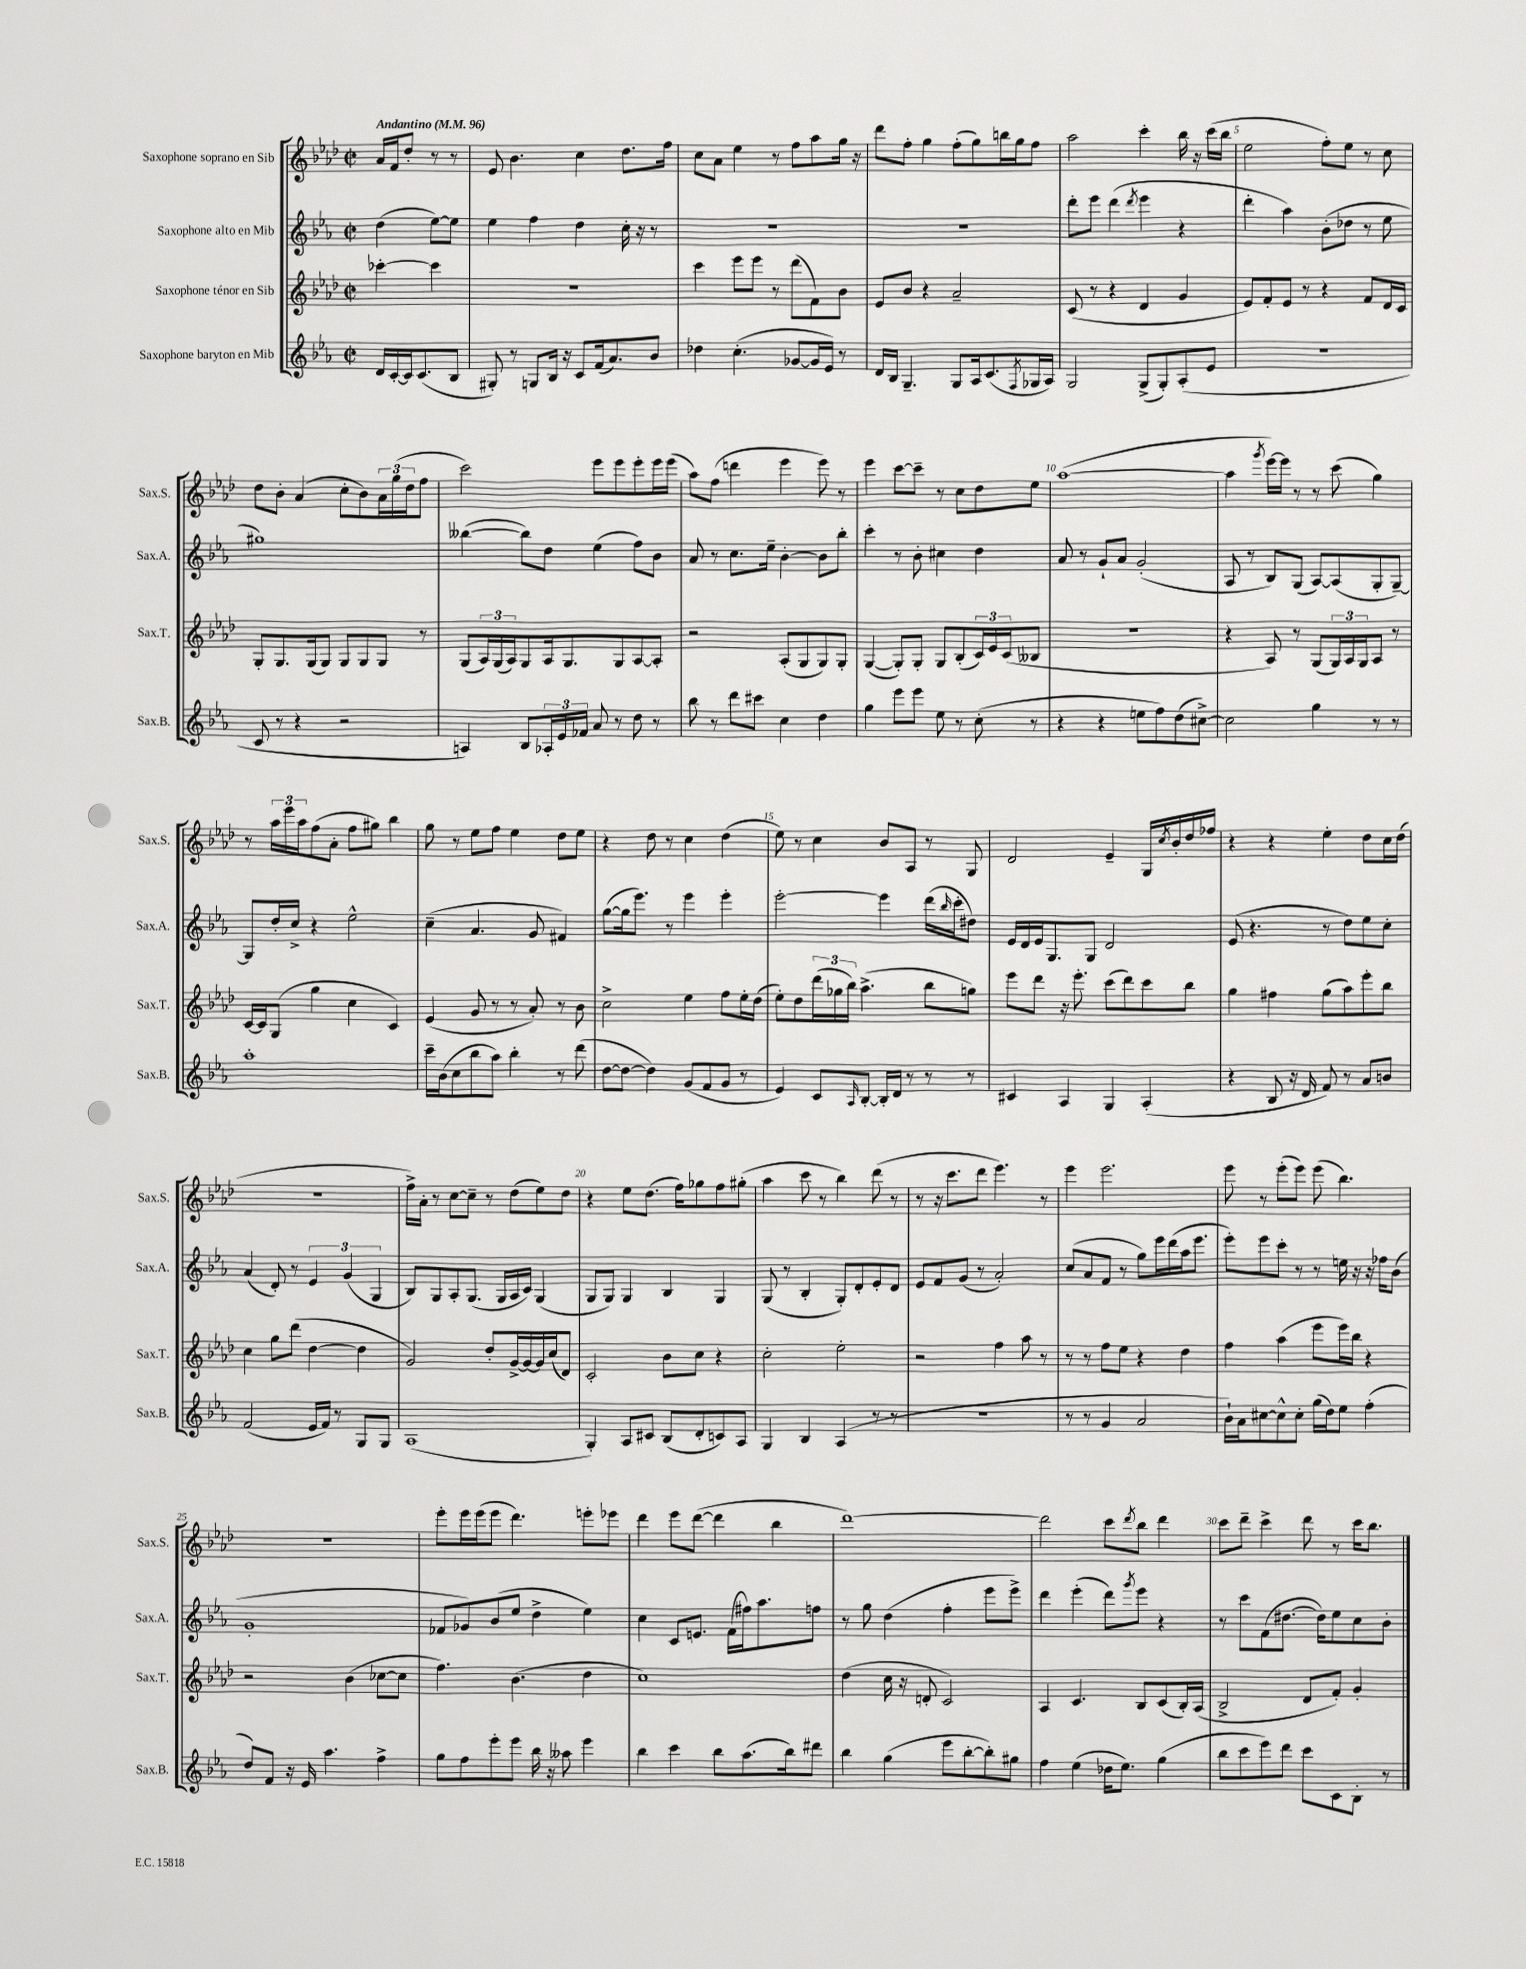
<<
\new StaffGroup <<
\new Staff = "s0" \with { instrumentName = "Saxophone soprano en Sib" shortInstrumentName = "Sax.S." } {
    \clef treble \key aes \major \defaultTimeSignature \time 2/2 \partial 2 \tempo "Andantino" 4 = 96
    aes'16 f'16 des''8-. r8 r8 |
    ees'8 bes'4. c''4 des''8. f''16 |
    c''8 aes'8 ees''4 r8 f''8 aes''8 g''16 r16 |
    des'''8 f''8-. g''4 f''8-.( g''8) b''16 g''16 f''8 |
    aes''2 c'''4-. bes''16 r16 c'''16( bes''16 |
    ees''2 f''8-.) ees''8 r8 c''8 |
    des''8 bes'8-. aes'4( c''8-. bes'8) \tuplet 3/2 { aes'16 g''16( des''16 } f''8 |
    c'''2) ees'''8 ees'''8 ees'''8-. ees'''16 ees'''16( |
    aes''8) f''8( d'''4 ees'''4 ees'''8) r8 |
    ees'''4 c'''8~ c'''8-- r8 c''8 des''8 ees''8 |
    aes''1~( |
    aes''4 \acciaccatura { g'''8 } ees'''16~) ees'''16 r8 r8 c'''8( g''4) |
    r8 \tuplet 3/2 { aes''16 ees'''16 aes''16 } f''8( aes'8-. f''8 gis''8) bes''4 |
    g''8 r8 ees''8 f''8 ees''4 des''8 ees''8 |
    r4 des''8 r8 c''4 des''4( |
    ees''8) r8 c''4 bes'8 aes8 r8 g8 |
    des'2 ees'4-- g16 \acciaccatura { c''8 } bes'16-. des''16 fes''16 |
    r4 r4 ees''4-. des''8 c''16 des''16( |
    R1 |
    f''16->) aes'16-. r8 c''8~ c''8-- r8 des''8( ees''8) des''8 |
    r4 ees''8 des''8.( f''16) ges''8 f''8 gis''8-.( |
    aes''4 c'''8 r8 bes''4) des'''8( r8 |
    r8 r16 c'''8. des'''8 ees'''4.) r8 |
    ees'''4 ees'''2. |
    ees'''8 r8 ees'''8-.( ees'''8) ees'''8( bes''4.) |
    r1 |
    ees'''8-. ees'''16 ees'''16( ees'''8 des'''4.) e'''8-. ees'''8 |
    des'''4 ees'''8 des'''8~( des'''4 bes''4 |
    des'''1~) |
    des'''2 c'''8 \acciaccatura { des'''8 } bes''8 des'''4 |
    c'''8 des'''8-- c'''4-> des'''8 r8 c'''16 bes''8. \bar "|." |
}
\new Staff = "s1" \with { instrumentName = "Saxophone alto en Mib" shortInstrumentName = "Sax.A." } {
    \clef treble \key ees \major \defaultTimeSignature \time 2/2 \partial 2
    d''4( ees''8~) ees''8 |
    ees''4 f''4 d''4 c''16-. r16 r8 |
    R1 |
    R1 |
    d'''8-. ees'''8 d'''4( \acciaccatura { d'''8 } ees'''4 r4 |
    d'''4-. aes''4) bes'8-.( des''8 r8 ees''8 |
    gis''1) |
    beses''4~( beses''8) d''8 ees''4( f''8) bes'8 |
    aes'8 r8 c''8. ees''16-- bes'4~-. bes'8 bes''8-. |
    c'''4-. r8 bes'8-. cis''4 d''4 |
    aes'8 r8 g'8-! aes'8 g'2-.( |
    aes8 r8 bes8) g8( aes8~) aes8( g8-. g8~--) |
    g8 d''16-. c''16-> r4 ees''2-^ |
    c''4--( aes'4. g'8 fis'4) |
    g''8~( g''16 ees'''8.) r8 ees'''4 ees'''4-. |
    ees'''2~-. ees'''4 d'''16( \grace { bes''16 } c'''16-. dis''8) |
    ees'16 d'16 ees'16 g8. g8 d'2 |
    ees'8( r4. r8 d''8) ees''8 c''8-. |
    aes'4( d'8-.) r8 \tuplet 3/2 { ees'4 g'4( g4 } |
    bes8) g8 aes8-. g8.( g16 aes16 c'16) g4( |
    g8 g8) g4 bes4 g4 |
    g8( r8 bes4-. g8-.) d'8-. ees'8-. d'8 |
    ees'8 f'8 g'8( r8 aes'2-.) |
    c''8( aes'8 f'8 r8 g''8) ees'''16 d'''16( aes''16 ees'''8. |
    ees'''8-.) ees'''8 c'''8-. r8 r8 e''16 r16 r16 fes''16 bes'8( |
    g'1-. |
    fes'8 ges'8) bes'8( ees''8 d''4-> ees''4) |
    c''4 c'8 e'8. f'16( fis''16) aes''8. f''8 |
    r8 g''8 d''4( f''4-. ees'''8 ees'''8->) |
    d'''4 ees'''4-.( d'''8) \acciaccatura { g'''8 } ees'''8 r4 |
    r8 c'''8 f'8( dis''8.~ dis''16) ees''8 c''8 bes'8-. \bar "|." |
}
\new Staff = "s2" \with { instrumentName = "Saxophone ténor en Sib" shortInstrumentName = "Sax.T." } {
    \clef treble \key aes \major \defaultTimeSignature \time 2/2 \partial 2
    ces'''4~-. ces'''4 |
    r1 |
    c'''4 ees'''8 ees'''8 r8 des'''8( f'8) bes'8 |
    ees'8 bes'8 r4 aes'2-- |
    c'8( r8 r4 des'4 g'4 |
    ees'8) f'8-. ees'8 r8 r4 f'8 des'16 c'16 |
    g8-. g8. g16( g8) g8 g8 g8 r8 |
    g8( \tuplet 3/2 { aes16) g16( aes16) } g8 aes16 g8. g8 aes8~ aes8-. |
    r2 aes8-.( g8 g8) g8-. |
    g4~( g8-.) g8-. g8 bes8-.( \tuplet 3/2 { c'16) ees'16 c'16( } beses8 |
    r1 |
    r4 aes8) r8 g8( \tuplet 3/2 { g16) aes16 g16 } aes8 r8 |
    c'16~ c'16 g8( g''4 c''4 c'4) |
    ees'4( g'8 r8 r8 aes'8-.) r8 bes'8 |
    c''2-> ees''4 f''8 ees''16-. des''16( |
    ees''8-.) des''8 \tuplet 3/2 { des'''16( ges''16 bes''16) } aes''4.->( bes''8 g''8) |
    ees'''8 des'''8 r16 ees'''8.-. c'''8( des'''8) c'''8 bes''8 |
    g''4 fis''4 g''8( aes''8) ees'''8-. bes''8 |
    c''4 g''8 des'''8( des''4~ des''4 |
    g'2) des''8-. g'16~-> g'16~ g'16 c''16( des'8) |
    c'2-. bes'8 c''8 r4 |
    c''2-. ees''2-. |
    r2 f''4 aes''8 r8 |
    r8 r8 f''8 ees''8 r4 des''4 |
    f''4 aes''4( ees'''8 ees'''16) bes''16 r4 |
    r2 bes'4( ces''8~ ces''8 |
    f''4.) bes'4.( des''4 |
    c''1) |
    des''4( c''16 r16 d'8-. c'2) |
    aes4 c'4. bes8 c'8( bes16-.) aes16( |
    bes2-> des'8 f'8-.) g'4-. \bar "|." |
}
\new Staff = "s3" \with { instrumentName = "Saxophone baryton en Mib" shortInstrumentName = "Sax.B." } {
    \clef treble \key ees \major \defaultTimeSignature \time 2/2 \partial 2
    d'16 c'16~-. c'16 c'8.( bes8 |
    gis8-.) r8 g8 bes16 r16 c'8 f'16( aes'8.) bes'8 |
    des''4 c''4.-.( ges'8~ ges'16 ees'16) r8 |
    d'16 bes16 g4.-- g8 aes16 c'8.( \acciaccatura { f8 } ges16 aes16) |
    g2 g8->( g8-.) aes8-.( ees'8 |
    r1 |
    c'8 r8 r4 r2 |
    a4) bes8 \tuplet 3/2 { aes16-. ees'16 fes'16 } aes'8 r8 d''8 r8 |
    bes''8 r8 d'''8 cis'''8 c''4 d''4 |
    g''4 ees'''8 ees'''8 ees''8 r8 c''8-.( r8 |
    r4 r4 e''8 f''8) d''8( cis''8~->) |
    cis''2 g''4 r8 r8 |
    aes''1-. |
    c'''16-- bes'16( c''8 bes''8 aes''8) bes''4-. r8 d'''8( |
    d''8~ d''8~ d''4) g'8( f'8 g'8 r8 |
    ees'4) c'8 \grace { aes16 } bes8~-. bes16-. d'16 r8 r8 r8 |
    cis'4 aes4 g4 aes4-.( |
    r4 bes8 r16 d'16 f'8) r8 aes'8 b'8 |
    f'2( ees'16 f'16) r8 g8 g8 |
    aes1( |
    g4-.) aes8 cis'8 bes8( d'8-. c'8) aes8 |
    g4 bes4 aes4( r8 r8 |
    R1 |
    r8 r8 g'4 aes'2 |
    bes'16-!) aes'16 cis''8~ cis''8-^ cis''8-. g''16( d''16) ees''8 f''4-.( |
    d''8) f'8 r16 ees'16 aes''4. f''4-> |
    g''8 f''8 ees'''8-. ees'''8 bes''16 r16 aeses''8 ees'''4 |
    bes''4 c'''4 bes''8 aes''8.( bes''16) dis'''8 |
    bes''4 g''4( ees'''8 bes''8~-. bes''8-.) gis''8 |
    f''4 ees''4( des''16 ees''8.) g''4( |
    bes''8 c'''8 ees'''8) d'''8 c'''8 c'8 bes8-. r8 \bar "|." |
}
>>
>>
\layout { \context { \Score \override BarNumber.break-visibility = ##(#f #t #t) barNumberVisibility = #(every-nth-bar-number-visible 5) } }
